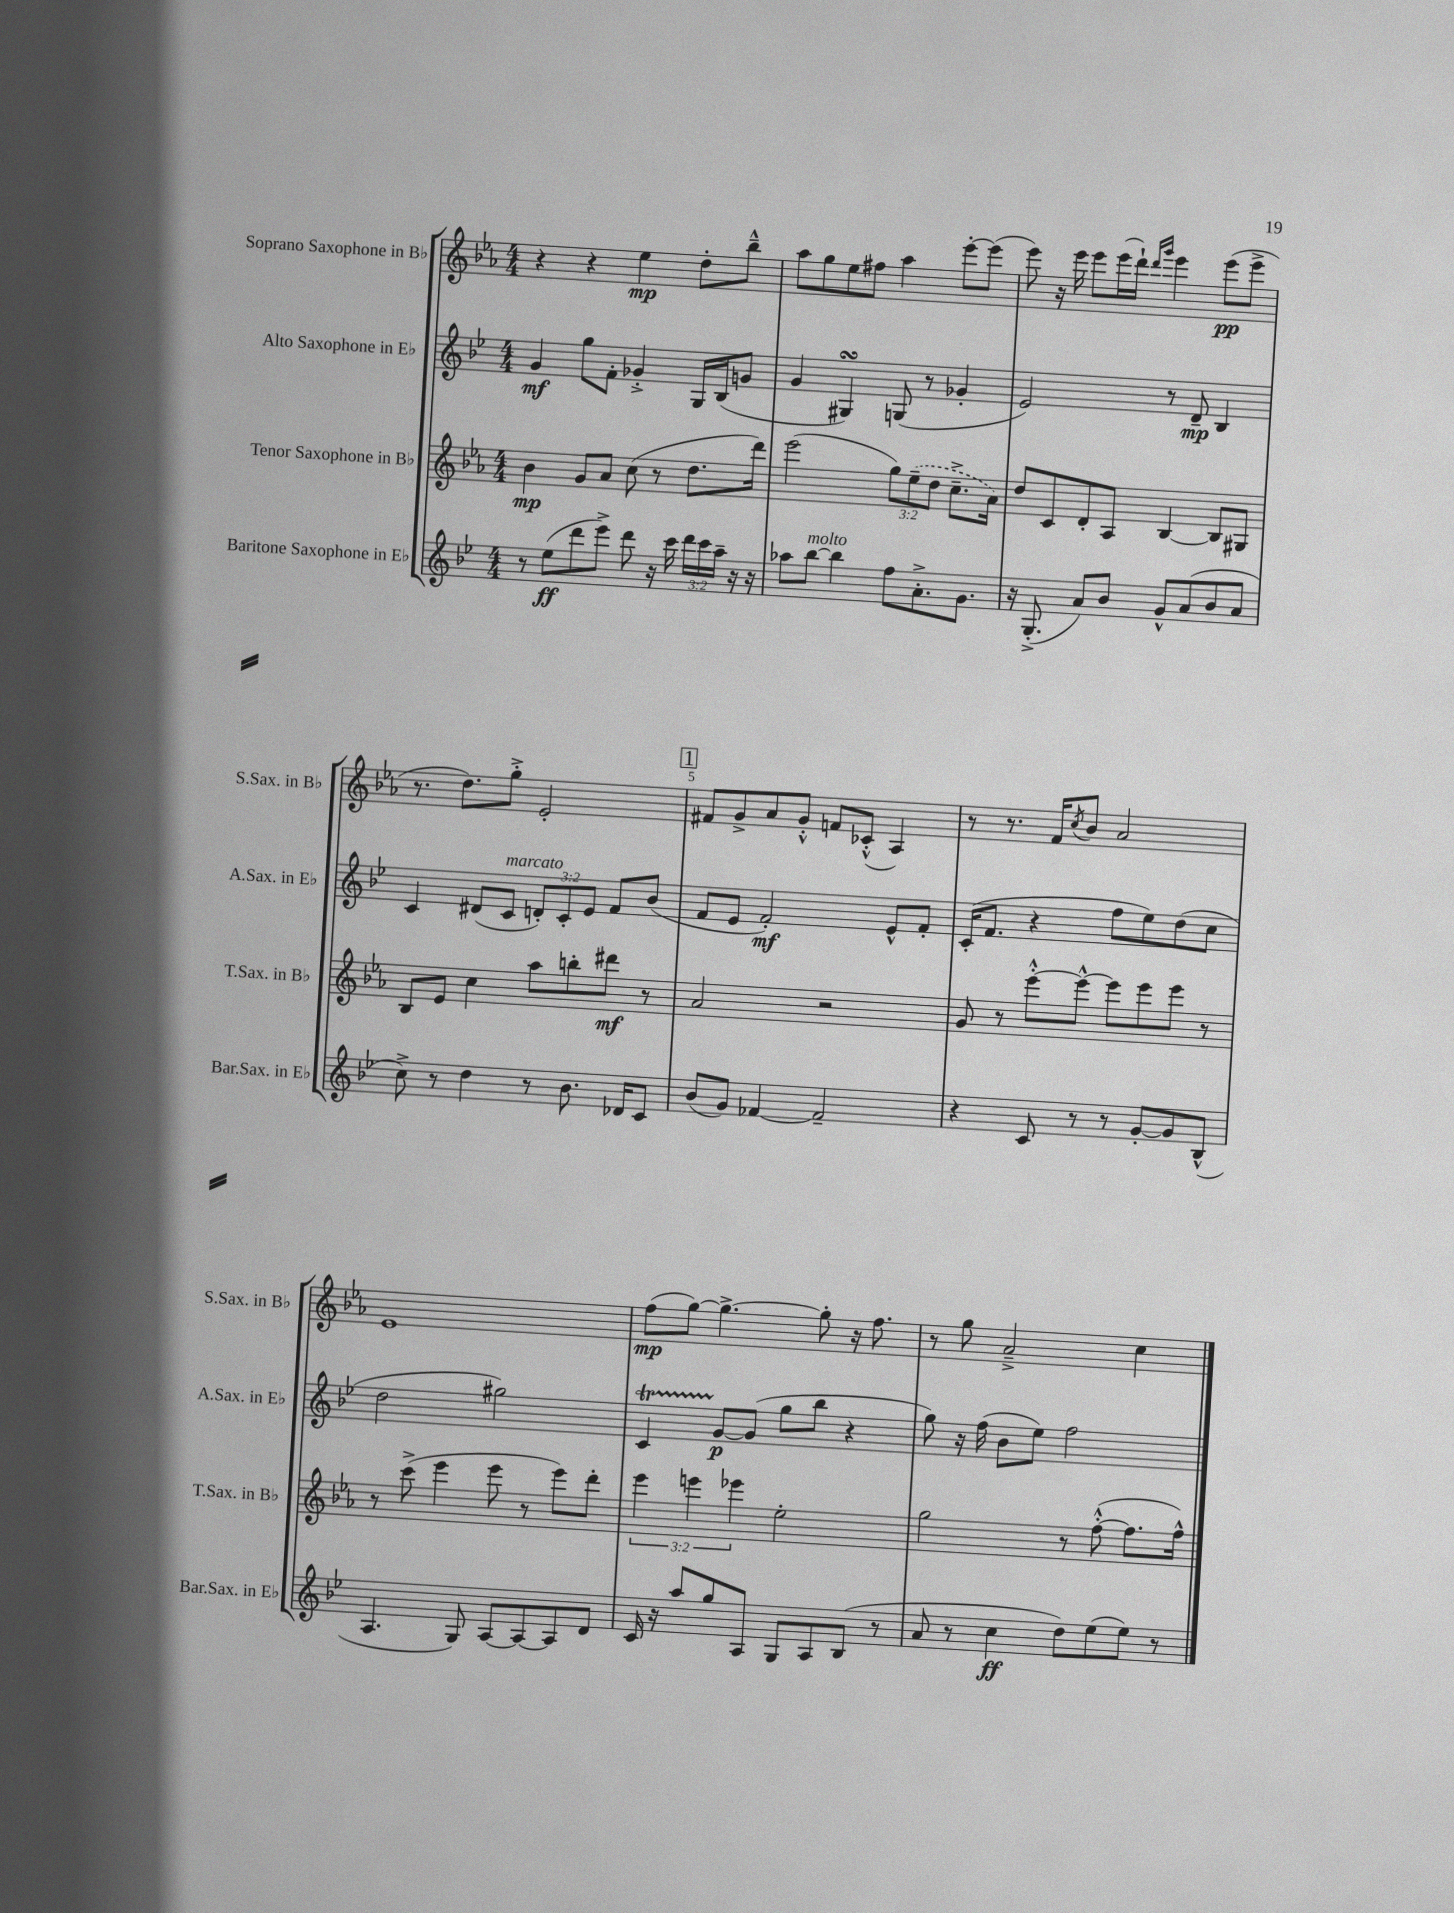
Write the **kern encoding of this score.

**kern	**kern	**kern	**kern
*staff4	*staff3	*staff2	*staff1
*clefG2	*clefG2	*clefG2	*clefG2
*k[b-e-]	*k[b-e-a-]	*k[b-e-]	*k[b-e-a-]
*M4/4	*M4/4	*M4/4	*M4/4
8r	4b-	4g	4r
(8ee-	.	.	.
8ddd	8g	8gg	4r
8eee-^)	8a-	8f'	.
8ddd	(8cc	4g-'^	4ee-
16r	8r	.	.
16ccc	.	.	.
24ddd	8.dd	16G	8dd'
24ccc	.	.	.
.	.	(16B-	.
24aa~	.	.	.
16r	.	8g	8bb-~^^
16r	16ddd)	.	.
=	=	=	=
8aa-	(2eee-	4g	8aa-
[8bb-	.	.	8gg
4bb-]	.	4G#)	8ee-
.	.	.	8ff#
8ff	12gg)	(8G	4aa-
.	(12ee-~	.	.
8.a'^	.	8r	.
.	12dd	.	.
.	8.cc~^	4g-'	[8eee-'
8.g	.	.	.
.	.	.	(8eee-]
.	16a-)	.	.
=	=	=	=
16r	8dd	2e-)	8eee-)
(8.G'^	.	.	.
.	8c	.	16r
.	.	.	16eee-
8a)	8d'	.	8eee-
8b-	8A-	.	(16eee-
.	.	.	16ddd`)
.	.	.	16qqddd
.	.	.	16qqggg
8g^^	[4B-	8r	4eee-
(8a	.	8d~	.
8b-	8B-]	4B-	(8eee-
8a	8G#	.	8eee-^
=	=	=	=
8cc^)	8B-	4c	8.r
8r	8e-	.	.
.	.	.	8.dd)
4dd	4cc	(8d#	.
.	.	8c	8gg'^
8r	8aa-	12d')	2e-'
.	.	12c'	.
8.b-	8bb'	.	.
.	.	12e-	.
.	8ddd#	8f	.
16d-	.	.	.
8c	8r	(8b-	.
=	=	=	=
(8b-	2a-	8f	8f#
8g)	.	8e-	8g^
[4f-	.	2f')	8a-
.	.	.	8g'^^
2f-~]	2r	.	8f
.	.	.	(8c-'^^
.	.	8e-^^	4A-)
.	.	8f'	.
=	=	=	=
4r	8g	(16c'	8r
.	.	8.f	.
.	8r	.	8.r
8c	[8eee-'^^	4r	.
.	.	.	16f
.	.	.	8qcc
8r	8eee-^^_	.	8b-
8r	8eee-]	8ff	2a-
[8g'	8eee-	8ee-)	.
8g]	8eee-	(8dd	.
(8B-^^	8r	8cc	.
=	=	=	=
4.A	8r	2dd	1e-
.	(8ccc^	.	.
.	4eee-	.	.
8G)	.	.	.
[8A	8eee-	2gg#)	.
8A_	8r	.	.
8A]	8eee-)	.	.
8d	8ddd'	.	.
=	=	=	=
16c	6eee-	4c	(8ff
16r	.	.	.
8aa	.	.	[8gg)
.	6eee	.	.
8gg	.	[8g	4.gg^_
.	6eee-	.	.
8A	.	(8g]	.
8G	2ee-'	8gg	.
8A	.	8bb-	8gg']
(8B-	.	4r	16r
.	.	.	8.ff
8r	.	.	.
=	=	=	=
8a	2gg	8gg)	8r
8r	.	16r	8gg
.	.	(16ff	.
4cc	.	8b-	2a-~^
.	.	8ee-)	.
8dd)	8r	2ff	.
(8ee-	([8ff'^^	.	.
8ee-)	8.ff]	.	4cc
8r	.	.	.
.	16ff^^)	.	.
==	==	==	==
*-	*-	*-	*-
